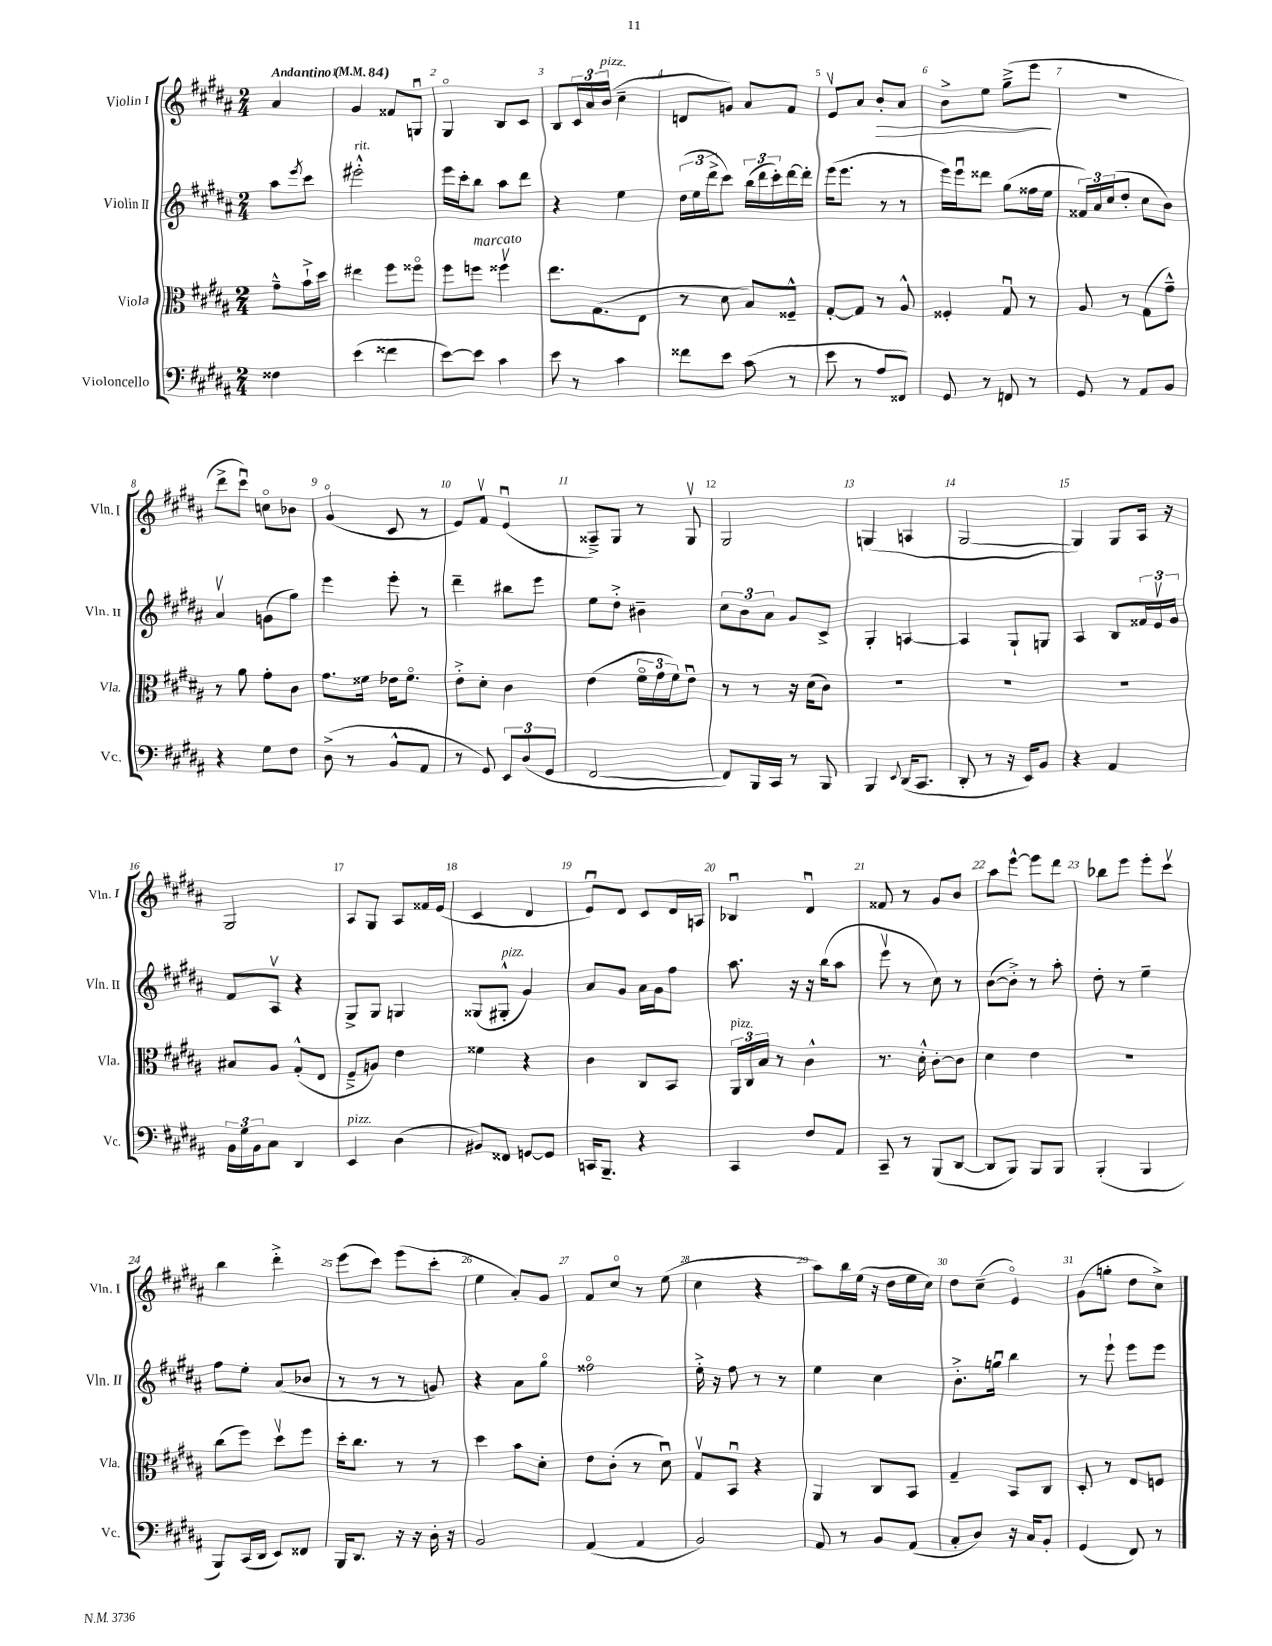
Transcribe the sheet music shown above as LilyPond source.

<<
\new StaffGroup <<
\new Staff = "s0" \with { instrumentName = "Violin I" shortInstrumentName = "Vln. I" } {
    \clef treble \key b \major \numericTimeSignature \time 2/4 \partial 4 \tempo "Andantino" 4 = 84
    ais'4 |
    gis'4 fisis'8 g8\downbow |
    gis4\flageolet b8 cis'8 |
    b8 \tuplet 3/2 { cis'16 ais'16 b'16^\markup { \italic "pizz." }( } cis''4-- |
    d'8 g'8) ais'8 fis'8 |
    e'8\upbow ais'8 b'8-.\> ais'8 |
    b'8-> e''8 gis''8--->( e'''8\! |
    R2 |
    dis'''8-> cis'''8\downbow) c''8\flageolet bes'8 |
    gis'4\flageolet( cis'8 r8 |
    e'8) fis'8\upbow e'4\downbow( |
    aisis8--->) gis8 r8 gis8\upbow |
    gis2 |
    g4( a4 |
    gis2~ |
    gis4) gis8 ais16 r16 |
    gis2 |
    ais8 gis8 ais8 fisis'16 e'16( |
    cis'4 dis'4 |
    e'8\downbow) dis'8 cis'8 dis'16 a16 |
    bes4\downbow dis'4\downbow |
    fisis'8 r8 gis'8 b'8 |
    ais''8 e'''8~-^ e'''8 dis'''8 |
    bes''8 e'''8 e'''8-. cis'''8\upbow |
    b''4 dis'''4-.-> |
    e'''8( cis'''8) e'''8( cis'''8-. |
    e''4 ais'8-.) gis'8 |
    fis'8 cis''8\flageolet r8 e''8( |
    cis''4 r4 |
    ais''8) b''16 e''16( r16 dis''16 e''16 cis''16) |
    dis''8 cis''8--( e'4\flageolet) |
    gis'8( g''8-. dis''8 cis''8->) \bar "|." |
}
\new Staff = "s1" \with { instrumentName = "Violin II" shortInstrumentName = "Vln. II" } {
    \clef treble \key b \major \numericTimeSignature \time 2/4 \partial 4
    ais''8 \acciaccatura { e'''8 } cis'''8 |
    eis'''2-.-^^\markup { \italic "rit." } |
    e'''16 cis'''16-. b''8 ais''8 dis'''8 |
    r4 e''4 |
    \tuplet 3/2 { dis''16( e''16 dis'''16-> } cis'''8) \tuplet 3/2 { b''16( dis'''16 cis'''16-.) } dis'''16~ dis'''16-. |
    e'''16( e'''8. r8 r8 |
    e'''16) e'''16\downbow disis'''8 gis''8( fisis''16 e''16 |
    \tuplet 3/2 { fisis'16) ais'16 cis''16( } dis''8-. cis''8 b'8) |
    ais'4\upbow g'8( gis''8) |
    e'''4 e'''8-. r8 |
    dis'''4-- bis''8 e'''8 |
    e''8 dis''8-.-> bis'4-- |
    \tuplet 3/2 { cis''8 b'8 ais'8 } gis'8 cis'8-> |
    gis4-. a4~ |
    a4 gis8-! g8 |
    ais4 b8 \tuplet 3/2 { fisis'16 e'16\upbow gis'16 } |
    fis'8 ais8\upbow r4 |
    gis8-> gis8 g4 |
    gisis8( gis8-.-^^\markup { \italic "pizz." } gis'4) |
    ais'8 gis'8 ais'16 gis'16 fis''8 |
    ais''8. r16 r16 b''16( ais''8 |
    e'''8\upbow r8 cis''8) r8 |
    b'8~( b'8-.->) r8 ais''8-. |
    dis''8-. r8 e''4-- |
    fis''8 e''8-. ais'8( bes'8 |
    r8 r8 r8 g'8) |
    r4 ais'8 gis''8\flageolet |
    fisis''2\flageolet |
    e''16-.-> r16 fis''8 r8 r8 |
    e''4 cis''4 |
    b'8.-.-> g''16\downbow b''4 |
    r8 e'''8-! e'''8 e'''8 \bar "|." |
}
\new Staff = "s2" \with { instrumentName = "Viola" shortInstrumentName = "Vla." } {
    \clef alto \key b \major \numericTimeSignature \time 2/4 \partial 4
    gis'8---^ b'16-!-> dis''16 |
    eis''4 fis''8 fisis''8\flageolet |
    fis''8 f''8^\markup { \italic "marcato" } fisis''4\upbow |
    e''8. gis8.( e8 |
    r8 dis'8 b8) fisis8---^ |
    gis8~-. gis8 r8 ais8-^ |
    fisis4-. gis8\downbow r8 |
    ais8 r8 gis8( gis'8---^) |
    r8 ais'8 gis'8-. cis'8 |
    gis'8. fisis'16 ees'16 fisis'8.\flageolet |
    e'8-.-> dis'8-. cis'4 |
    e'4( \tuplet 3/2 { fis'16\flageolet gis'16 fis'16) } e'8\downbow |
    r8 r8 r16 dis'16( cis'8) |
    R2 |
    R2 |
    R2 |
    bis8 ais8 gis8-.-^( e8 |
    fis8---> a8) e'4 |
    fisis'4 r4 |
    cis'4 cis8 b,8 |
    \tuplet 3/2 { ais,16^\markup { \italic "pizz." } cis16 b16 } r8 cis'4-^ |
    r8. dis'16-.-^ cis'8~-. cis'8 |
    dis'4 e'4 |
    r2 |
    cis''8( fis''8) dis''8\upbow fis''8 |
    dis''16-. cis''8. r8 r8 |
    dis''4 b'8 dis'8-. |
    e'8 cis'8-.( r8 dis'8\downbow) |
    gis8\upbow b,8\downbow r4 |
    ais,4 cis8 b,8 |
    gis4-- b,8 cis8 |
    dis8-. r8 e8 f8 \bar "|." |
}
\new Staff = "s3" \with { instrumentName = "Violoncello" shortInstrumentName = "Vc." } {
    \clef bass \key b \major \numericTimeSignature \time 2/4 \partial 4
    fisis4 |
    e'4( fisis'4 |
    e'8~) e'8 cis'4 |
    e'8 r8 cis'4 |
    fisis'8 e'8 cis'8( r8 |
    e'8 r8 ais8 fisis,8) |
    gis,8 r8 f,8 r8 |
    gis,8 r8 ais,8 b,8 |
    r4 gis8 fis8 |
    dis8->( r8 b,8-^ ais,8 |
    r8 gis,8) \tuplet 3/2 { e,8 dis8( gis,8 } |
    fis,2~ |
    fis,8) b,,16 cis,16 r8 b,,8 |
    b,,4 \appoggiatura { e,8 } dis,16( cis,8. |
    dis,8-. r8 r16 e,16) b,8 |
    r4 ais,4 |
    \tuplet 3/2 { b,16 gis16 b,16 } cis8 dis,4 |
    e,4^\markup { \italic "pizz." } dis4( |
    bis,8) fisis,8 g,8~ g,8 |
    c,16 b,,8.-- r4 |
    cis,4 fis8 ais,8 |
    cis,8-- r8 b,,8( dis,8~ |
    dis,8 b,,8) b,,8 b,,8 |
    b,,4-.( b,,4 |
    b,,8) cis,16( dis,16 e,8) fisis,8 |
    b,,16 dis,8. r16 r16 dis16-. r16 |
    b,2 |
    ais,4( ais,4 |
    b,2) |
    ais,8 r8 b,8 ais,8( |
    cis8-. dis8) r16 cis16 b,8-. |
    gis,4( fis,8) r8 \bar "|." |
}
>>
>>
\layout { \context { \Score \override BarNumber.break-visibility = ##(#f #t #t) barNumberVisibility = #all-bar-numbers-visible } }
